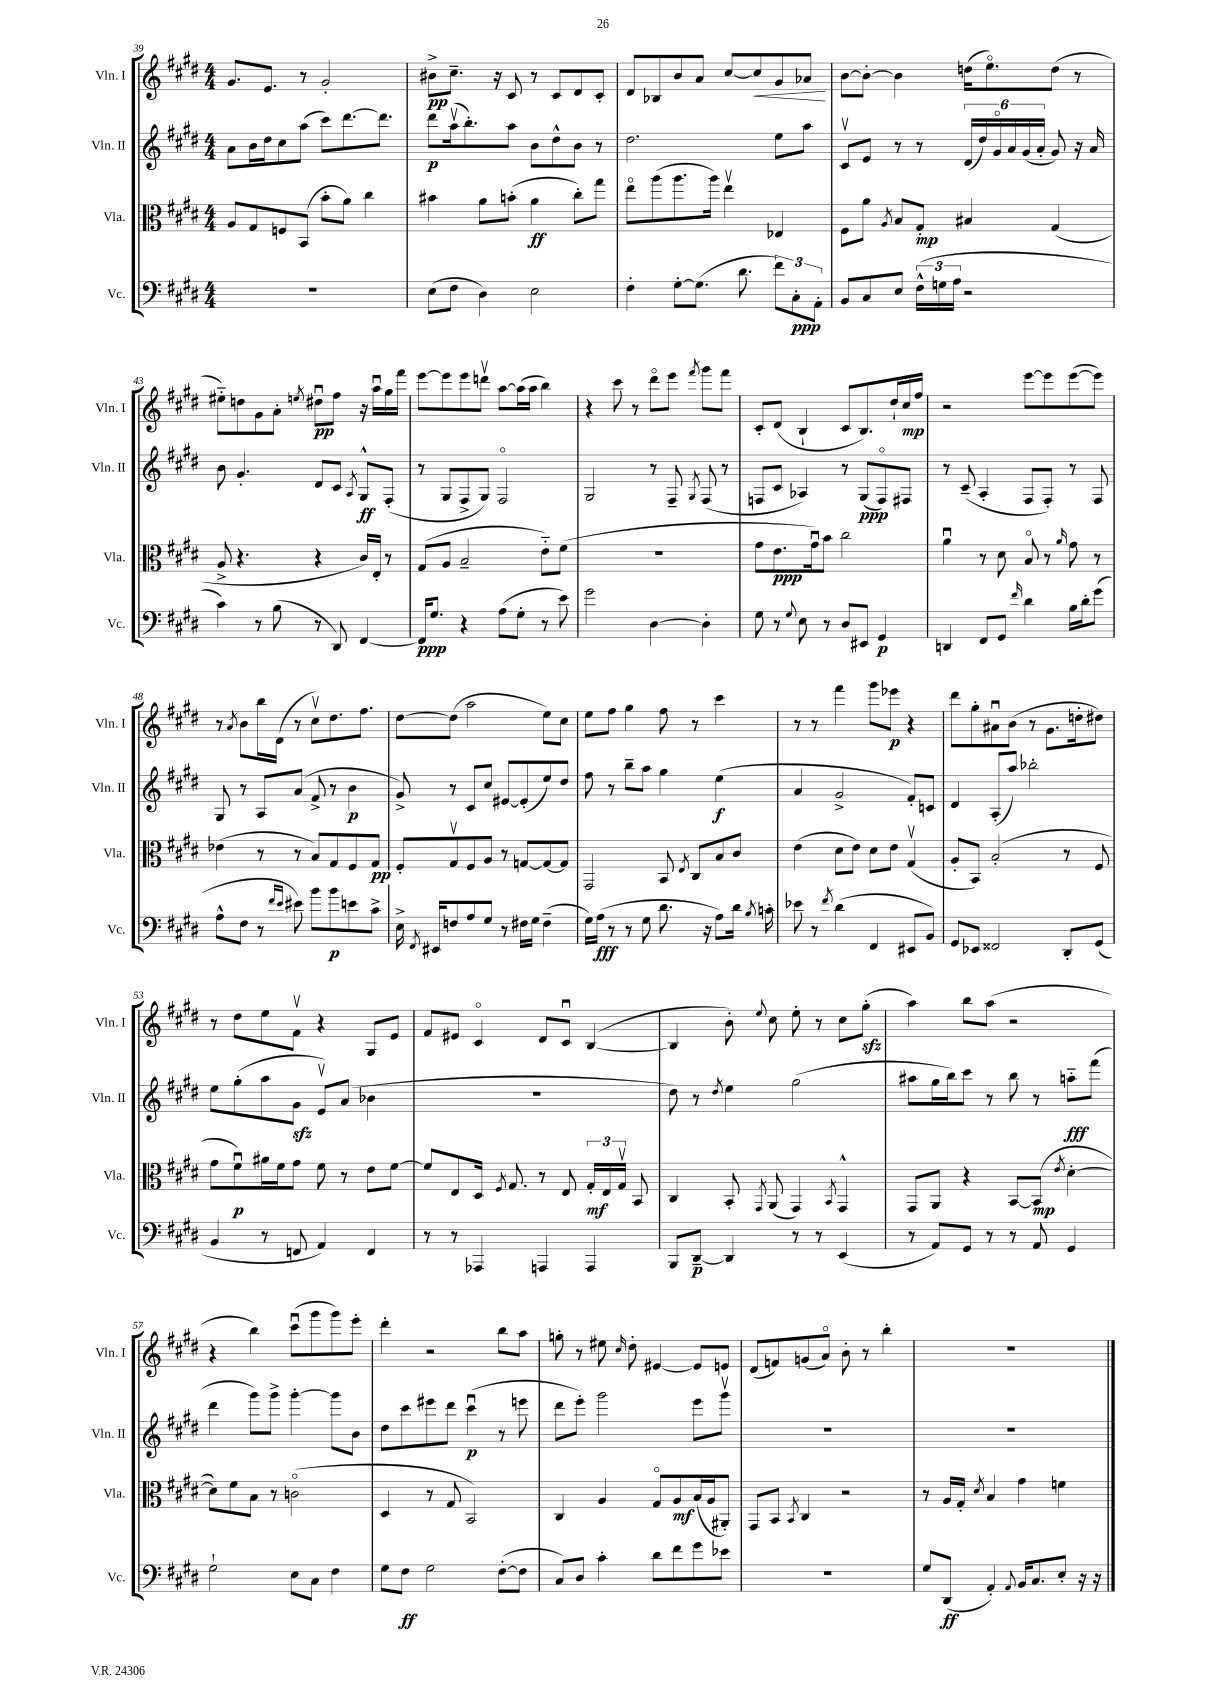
<<
\new StaffGroup <<
\new Staff = "s0" \with { instrumentName = "Vln. I" shortInstrumentName = "Vln. I" } {
    \clef treble \key e \major \numericTimeSignature \time 4/4
    \autoBeamOff gis'8.[ e'8.] r8 gis'2-. |
    bis'8[->\pp cis''8.]-- r16 cis'8 r8 cis'8[ dis'8 cis'8]-. |
    dis'8[ bes8 b'8 a'8] cis''8[~ cis''8\< gis'8 aes'8]\! |
    b'8[~ b'8]~-. b'4 d''16[( e''8.\flageolet) d''8]( r8 |
    eis''8[-_) d''8 gis'8 a'8]-. \acciaccatura { e''8 } dis''8[\downbow\pp fis''8] r16 a''16[\downbow gis''16 fis'''16] |
    e'''8[~ e'''8 e'''8 d'''8]\upbow a''8[~ a''16( a''16] b''4) |
    r4 cis'''8 r8 dis'''8[\flageolet e'''8] \acciaccatura { fis'''8 } gis'''8[ fis'''8] |
    cis'8[-. dis'8]( b4-! cis'8[ b8.) dis''16-! cis''16\mp fis''16] |
    r2 e'''8[~ e'''8 e'''8~( e'''8]) |
    r8 \acciaccatura { a'8 } b'8[ b''16 dis'16]( r8 cis''8[\upbow) dis''8. fis''8.] |
    dis''8[~ dis''8]( a''2 e''8[) cis''8] |
    e''8[ fis''8] gis''4 fis''8 r8 cis'''4 |
    r8 r8 fis'''4 gis'''8[ ees'''8]\p r4 |
    dis'''8[ gis''8-. ais'8\downbow b'8]( r8 gis'8.[ d''16-. dis''8]) |
    r8 dis''8[ e''8 fis'8]\upbow r4 gis8[ e'8] |
    fis'8[ eis'8] cis'4\flageolet dis'8[ cis'8]\downbow b4~( |
    b4 b'8-.) \appoggiatura { e''8 } cis''8 e''8-. r8 cis''8[ gis''8]-.\sfz( |
    a''4) b''8[ a''8]( r2 |
    r4 b''4) cis'''8[\downbow( gis'''8 gis'''8) e'''8]-. |
    dis'''4-. r2 b''8[ a''8] |
    g''8-. r8 eis''8 \grace { cis''16 } dis''8-. eis'4~ eis'8[ e'8] |
    dis'8[( f'8) g'8( a'8]\flageolet) b'8-. r8 b''4-. |
    R1 \bar "|." |
}
\new Staff = "s1" \with { instrumentName = "Vln. II" shortInstrumentName = "Vln. II" } {
    \clef treble \key e \major \numericTimeSignature \time 4/4
    \autoBeamOff a'8[ b'16 dis''16 cis''8 a''8]( cis'''8[) dis'''8.~ dis'''8.] |
    dis'''8[\p a''16\upbow( b''8.-.) a''8] b'8[ dis''8-^ b'8] r8 |
    dis''2. e''8[ a''8] |
    cis'8[\upbow e'8] r8 r8 \tuplet 6/4 { dis'16[( dis''16) gis'16\flageolet a'16 gis'16( a'16]-. } gis'8) r16 a'16 |
    b'8 gis'4.-. dis'8[ cis'8] \acciaccatura { a8 } gis8[-^\ff fis8]-.( |
    r8 gis8[ fis8-> gis8]) fis2\flageolet |
    gis2 r8 fis8-- \acciaccatura { gis8 } fis8( r8 |
    f8[ cis'8] aes4) r8 gis8[\ppp( f8\flageolet) fis8] |
    r8 cis'8--( a4-. fis8[ fis8]-.) r8 fis8 |
    gis8 r8 a8[ a'8]( fis'8-> r8 b'4\p |
    gis'8->) r8 cis'8[ cis''8] eis'8[~ eis'8-.( e''8) dis''8] |
    fis''8 r8 b''8[-- a''8] gis''4 e''4\f( |
    a'4 gis'2-> fis'8[-.) c'8] |
    dis'4 a8[-.( a''8]) bes''2-. |
    e''8[ gis''8-.( a''8 gis'8]\sfz e'8[\upbow) a'8]( bes'4 |
    R1 |
    dis''8) r8 \acciaccatura { dis''8 } e''4 gis''2( |
    ais''8[ gis''16 b''16) cis'''8] r8 b''8 r8 a''8[-_\fff fis'''8]( |
    dis'''4 gis'''8[) gis'''8]-> gis'''4~-. gis'''8[ b'8] |
    dis''8[ cis'''8 eis'''8 dis'''8] cis'''4\downbow\p( r8 e'''8 |
    dis'''8[ e'''8]-.) gis'''2 e'''8[ gis'''8]\upbow |
    R1 |
    R1 \bar "|." |
}
\new Staff = "s2" \with { instrumentName = "Vla." shortInstrumentName = "Vla." } {
    \clef alto \key e \major \numericTimeSignature \time 4/4
    \autoBeamOff a8[ gis8 f8 b,8]( b'8[-. a'8]) cis''4 |
    bis'4 a'8[ b'8]-.( a'4\ff cis''8[-.) gis''8] |
    e''8[\flageolet a''8( a''8. a''16]) e''4\upbow ees4 |
    fis8[ a'8] \acciaccatura { a8 } b8[ gis8]-.\mp bis4 gis4( |
    a8-> r4. r4 cis'16[) e16]-. r8 |
    gis8[( a8] b2-- e'8[-_) fis'8]( |
    R1 |
    gis'8[ e'8.\ppp gis'16\downbow) b'8] cis''2 |
    a'4\downbow r8 dis'8 b8\flageolet r8 \grace { a'16 } gis'8 r8 |
    ees'4( r8 r8 b8[) gis8 fis8 gis8]\pp |
    fis8[-. gis8\upbow fis8 a8] r8 g8[~ g8~ g8] |
    gis,2 b,8 \acciaccatura { e8 } cis8[ b8 cis'8] |
    e'4( dis'8[ e'8]) dis'8[ e'8] gis4\upbow( |
    a8[-. b,8]) b2-.( r8 fis8 |
    gis'8[ fis'8\downbow\p) ais'16 fis'16 gis'8] fis'8 r8 e'8[ fis'8]~ |
    fis'8[ e8 dis16] \acciaccatura { fis8 } gis8. r8 e8 \tuplet 3/2 { gis16[-.\mf e16 gis16]\upbow } b,8 |
    cis4 b,8-. \acciaccatura { gis,8 } a,8( gis,4) \acciaccatura { b,8 } gis,4-^ |
    gis,8[ a,8] r4 b,8[~ b,8]\mp( \acciaccatura { e'8 } dis'4~-. |
    dis'8[) fis'8 b8] r8 c'2\flageolet( |
    dis4 r8 gis8 b,2) |
    cis4 a4 gis8[\flageolet a8\mf b16( a16 ais,8]-.) |
    gis,8[ b,8] \acciaccatura { b,8 } cis4 r2 |
    r8 a16[ gis16]-. \acciaccatura { dis'8 } b4 gis'4 f'4 \bar "|." |
}
\new Staff = "s3" \with { instrumentName = "Vc." shortInstrumentName = "Vc." } {
    \clef bass \key e \major \numericTimeSignature \time 4/4
    \autoBeamOff R1 |
    e8[( fis8] dis4) e2 |
    fis4-. gis8[~-. gis8.]( dis'8. \tuplet 3/2 { fis'8[) cis8-.\ppp a,8]-. } |
    b,8[ cis8 e8] \tuplet 3/2 { fis16[-^( g16 a16] } r2 |
    cis'4) r8 b8( r8 dis,8) fis,4~ |
    fis,16[\ppp gis8.] r4 a8[( gis8]-. r8 e'8) |
    gis'2 dis4~ dis4-. |
    gis8 r8 \appoggiatura { gis8 } e8 r8 dis8[ eis,8] gis,4\p |
    d,4 fis,8[ gis,8] \grace { fis'16 } dis'4 b16[ dis'16-. gis'8]( |
    a8[-^ fis8] r8 \grace { fis'16[ e'16] } eis'8) b'8[ b'8\p e'8 cis'8]-> |
    e16-> \acciaccatura { fis,8 } eis,16[ f8 a8 gis8] r8 fis16[ gis16] fis4--( |
    gis16[) a16]\fff( r8 r8 gis8 dis'8. r16 a8[) dis'16] \acciaccatura { b8 } c'16-. |
    ees'8 r8 \acciaccatura { fis'8 } dis'4( fis,4 eis,8[ b,8]) |
    gis,8[ ees,8] fisis,2 dis,8[-. gis,8]( |
    b,4 r8 f,8 a,4) f,4 |
    r8 r8 aes,,4 a,,4 a,,4 |
    b,,8[ dis,8]~--\p dis,4 r8 r8 e,4( |
    r8 a,8[) gis,8] r8 r8 a,8 gis,4 |
    gis2-! e8[ cis8] fis4 |
    gis8[ fis8]\ff gis2 fis8[~-.( fis8] |
    cis8[) dis8] cis'4-. dis'8[ fis'8 gis'8 ees'8] |
    R1 |
    gis8[ dis,8]\ff( a,4-.) \appoggiatura { a,8 } b,16[ cis8. e8]-. r16 r16 \bar "|." |
}
>>
>>
\layout { \context { \Score currentBarNumber = #39 } }
